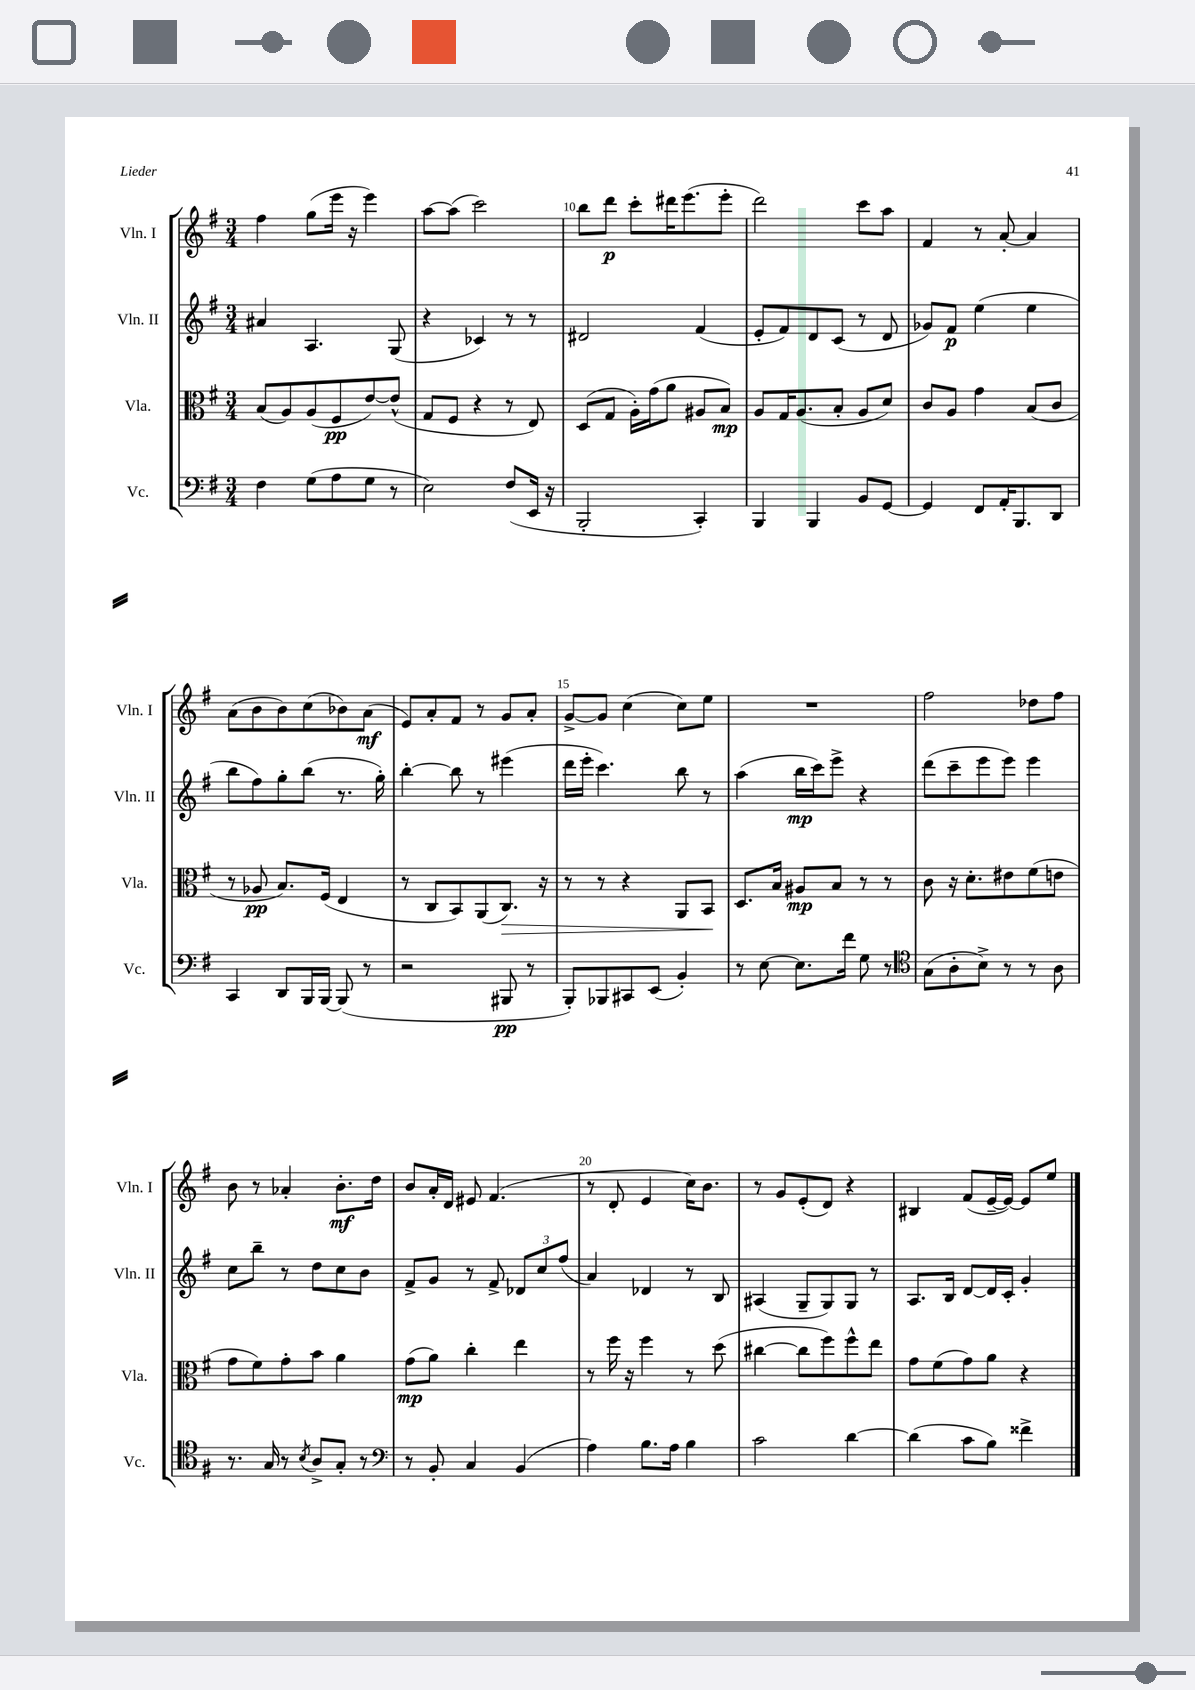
<<
\new StaffGroup <<
\new Staff = "s0" \with { instrumentName = "Vln. I" shortInstrumentName = "Vln. I" } {
    \clef treble \key g \major \numericTimeSignature \time 3/4
    fis''4 g''8( e'''16 r16 e'''4) |
    a''8~ a''8( c'''2) |
    b''8 d'''8\p c'''8-. dis'''16 e'''8.( e'''8-. |
    d'''2) c'''8 a''8 |
    fis'4 r8 a'8~-. a'4 |
    a'8( b'8 b'8) c''8( bes'8) a'8\mf( |
    e'8) a'8-. fis'8 r8 g'8 a'8-. |
    g'8~-> g'8 c''4( c''8) e''8 |
    R2. |
    fis''2 des''8 fis''8 |
    b'8 r8 aes'4-. b'8.-.\mf d''16 |
    b'8 a'16-. d'16 eis'8 fis'4.( |
    r8 d'8-. e'4 c''16) b'8. |
    r8 g'8 e'8-.( d'8) r4 |
    bis4 fis'8( e'16~-- e'16~) e'8 e''8 \bar "|." |
}
\new Staff = "s1" \with { instrumentName = "Vln. II" shortInstrumentName = "Vln. II" } {
    \clef treble \key g \major \numericTimeSignature \time 3/4
    ais'4 a4. g8( |
    r4 ces'4) r8 r8 |
    dis'2 fis'4( |
    e'8-. fis'8) d'8 c'8( r8 d'8 |
    ges'8) fis'8\p e''4( e''4 |
    b''8 fis''8) g''8-. b''8( r8. g''16-.) |
    b''4~-. b''8 r8 eis'''4( |
    d'''16 e'''16-. c'''4.) b''8 r8 |
    a''4( b''16\mp c'''16) e'''8-> r4 |
    d'''8( c'''8-- e'''8 e'''8) e'''4 |
    c''8 b''8-- r8 d''8 c''8 b'8 |
    fis'8-> g'8 r8 fis'8-> \tuplet 3/2 { des'8 c''8 fis''8( } |
    a'4) des'4 r8 b8 |
    ais4( g8-- g8) g8 r8 |
    a8. b16 d'8~ d'16 c'16-. g'4-. \bar "|." |
}
\new Staff = "s2" \with { instrumentName = "Vla." shortInstrumentName = "Vla." } {
    \clef alto \key g \major \numericTimeSignature \time 3/4
    b8( a8) a8( fis8\pp e'8~) e'8-^( |
    g8 fis8 r4 r8 e8) |
    d8( g8 a16-.) g'16( a'8 ais8 b8\mp) |
    a8 g16 a8.( b8-. a8 d'8) |
    c'8 a8 g'4 b8( c'8 |
    r8 aes8\pp b8.) fis16( e4 |
    r8 c8 b,8) a,8( c8.\>) r16 |
    r8 r8 r4 a,8 b,8\! |
    d8. b16 ais8\mp b8 r8 r8 |
    c'8 r16 d'8.-. eis'8 fis'8( e'8 |
    g'8 fis'8) g'8-. b'8 a'4 |
    g'8\mp( a'8) c''4-. e''4 |
    r8 fis''16 r16 fis''4 r8 d''8( |
    cis''4~ cis''8 fis''8) fis''8-^ e''8 |
    g'8 fis'8( g'8) a'8 r4 \bar "|." |
}
\new Staff = "s3" \with { instrumentName = "Vc." shortInstrumentName = "Vc." } {
    \clef bass \key g \major \numericTimeSignature \time 3/4
    fis4 g8( a8 g8 r8 |
    e2) fis8( e,16 r16 |
    b,,2-. c,4-.) |
    b,,4 b,,4 b,8 g,8~ |
    g,4 fis,8 a,16-. b,,8. d,8 |
    c,4 d,8 b,,16 b,,16~ b,,8( r8 |
    r2 bis,,8\pp r8 |
    b,,8-.) bes,,8 cis,8 e,8( b,4-.) |
    r8 e8~ e8. fis'16 g8 r8 |
    \clef tenor g8( a8-. b8->) r8 r8 a8 |
    r8. g16 r8 \acciaccatura { b8 } a8-> g8-. r8 |
    \clef bass r8 b,8-. c4 b,4( |
    a4) b8. a16 b4 |
    c'2 d'4~ |
    d'4( c'8 b8) fisis'4-> \bar "|." |
}
>>
>>
\layout { \context { \Score currentBarNumber = #8 \override BarNumber.break-visibility = ##(#f #t #t) barNumberVisibility = #(every-nth-bar-number-visible 5) } }
